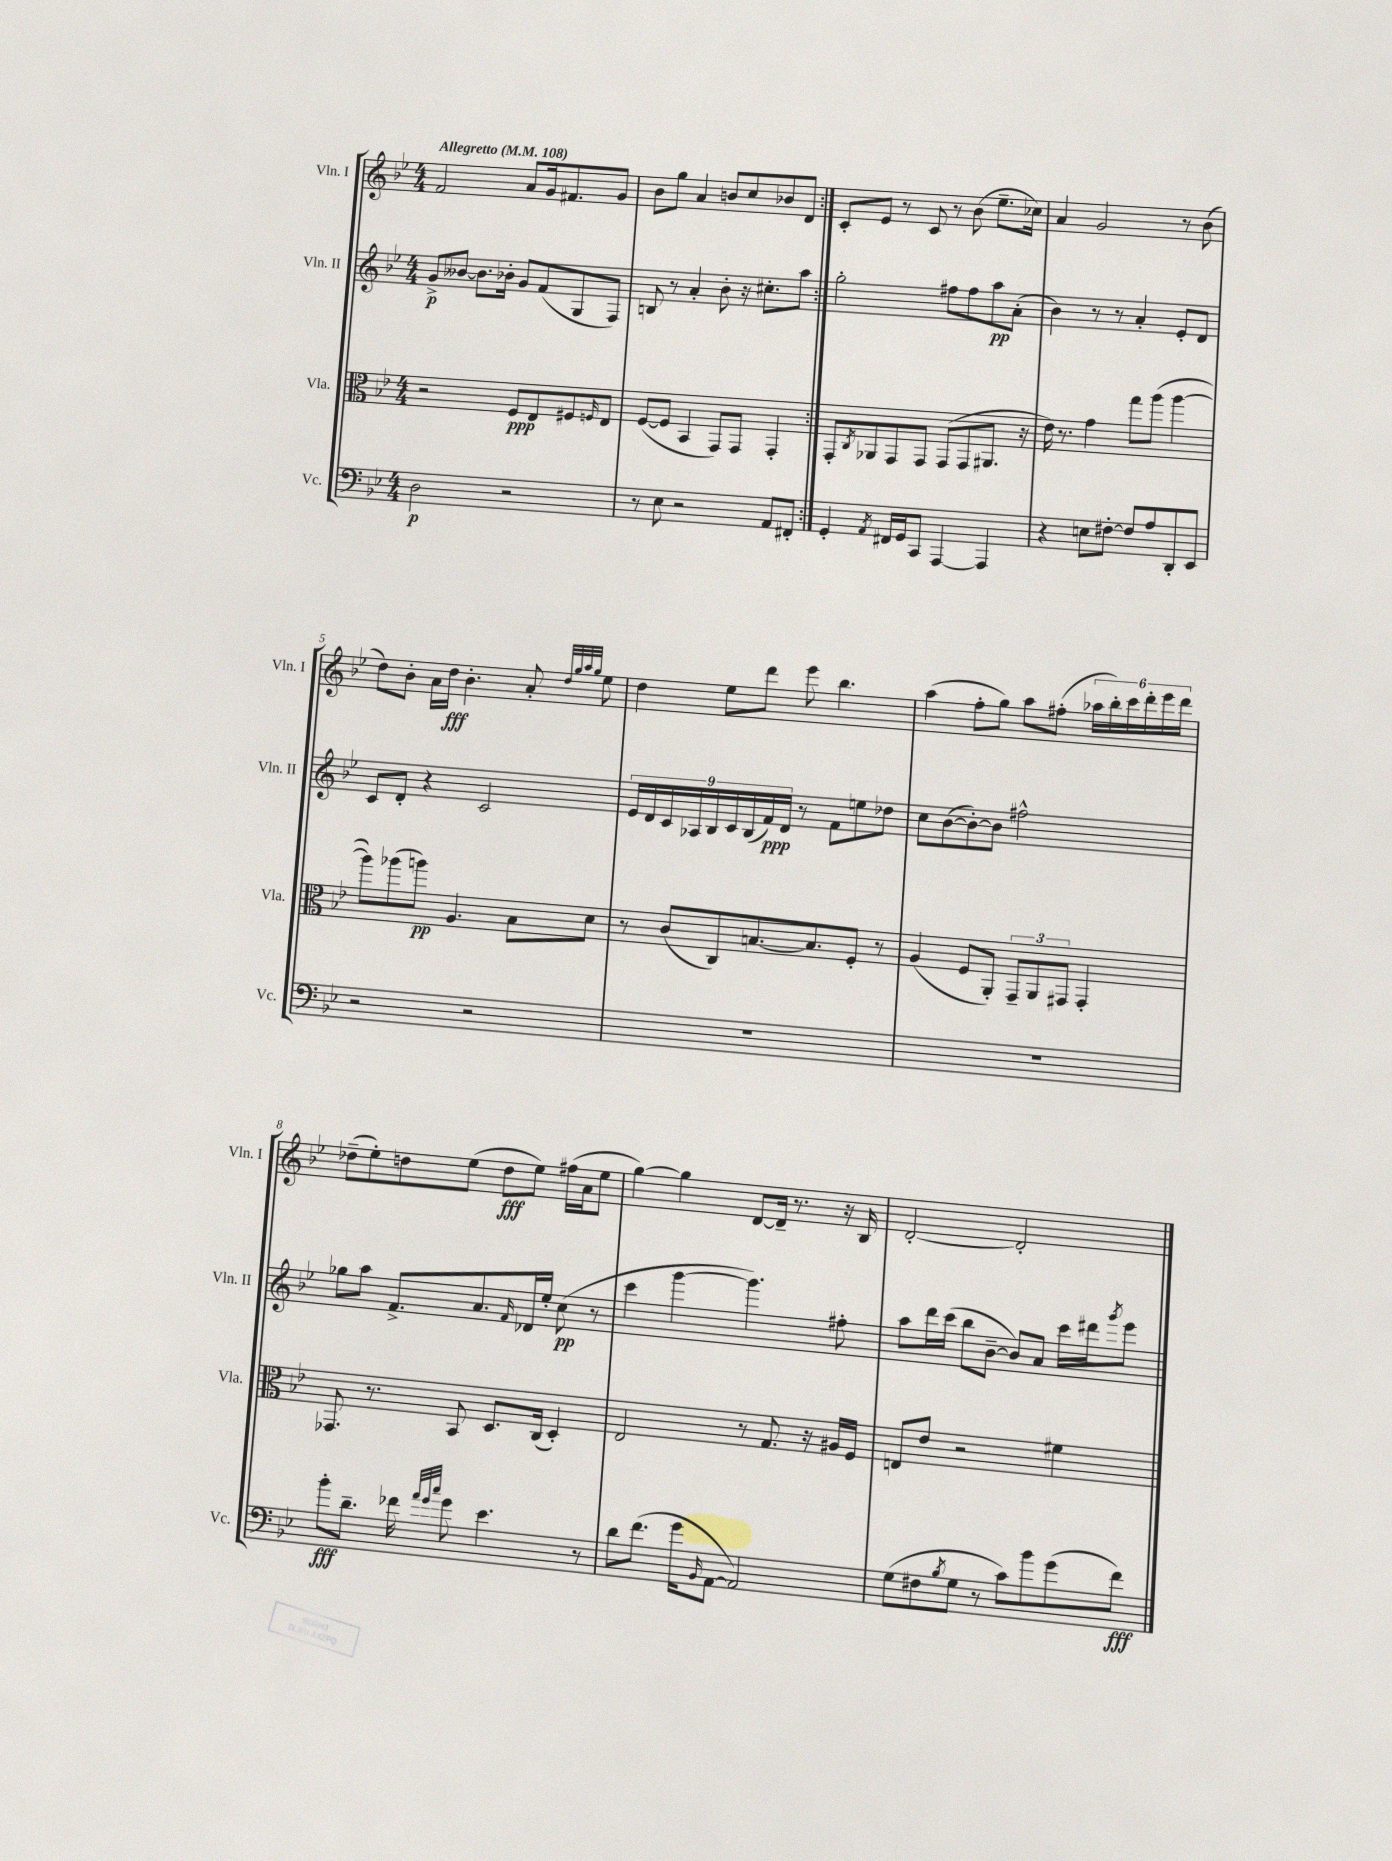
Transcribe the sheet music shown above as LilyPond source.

<<
\new StaffGroup <<
\new Staff = "s0" \with { instrumentName = "Vln. I" shortInstrumentName = "Vln. I" } {
    \clef treble \key bes \major \numericTimeSignature \time 4/4 \tempo "Allegretto" 4 = 108
    \repeat volta 2 { f'2 a'8 g'16 fis'8. g'8 |
    bes'8 g''8 a'4 b'8 c''8 bes'8 d'8 | }
    c'8-. ees'8 r8 c'8 r8 bes'8( ees''8.-- ces''16) |
    a'4 g'2 r8 bes'8( |
    d''8) bes'8-. a'16 d''16\fff bes'4.-. a'8-. \grace { d''32 g''32 a''32 g''32 } ees''8 |
    d''4 ees''8 d'''8 ees'''8 bes''4. |
    a''4( f''8-. g''8) a''8 fis''8-.( \tuplet 6/4 { aes''16 bes''16-.) c'''16 d'''16-. ees'''16 d'''16 } |
    des''8--( ees''8-.) d''8 ees''8( d''8\fff ees''8) fis''16( a'16 ees''8 |
    g''4~) g''4 d'8~ d'16-- r8. r16 bes16 |
    d'2~-. d'2-. \bar "|." |
}
\new Staff = "s1" \with { instrumentName = "Vln. II" shortInstrumentName = "Vln. II" } {
    \clef treble \key bes \major \numericTimeSignature \time 4/4
    \repeat volta 2 { g'8->\p beses'8~ beses'8. bes'16-. g'8 f'8( g8 f8) |
    b8 r8 a'4-. bes'8-. r16 cis''8.-. a''8 | }
    g''2-. fis''8 fis''8 a''8\pp a'8-.( |
    bes'4) r8 r8 a'4-. ees'8-. d'8 |
    c'8 d'8-. r4 c'2 |
    \tuplet 9/8 { ees'16 d'16 c'16 aes16 bes16 c'16 bes16( f'16\ppp) d'16 } r8 f'8 e''8 des''8 |
    c''8 bes'8~( bes'8~-.) bes'8 fis''2-^ |
    ges''8 a''8 f'8.-> a'8. \grace { f'16 } des'16 ees''16-. c''8\pp( r8 |
    c'''4 g'''4~ g'''4.) fis''8-. |
    a''8 d'''16 c'''16( bes''8 bes'8~-- bes'8) a'8 c'''16 dis'''16 \acciaccatura { g'''8 } ees'''8 \bar "|." |
}
\new Staff = "s2" \with { instrumentName = "Vla." shortInstrumentName = "Vla." } {
    \clef alto \key bes \major \numericTimeSignature \time 4/4
    \repeat volta 2 { r2 f8\ppp ees8 fis8 \grace { f16 } ees8 |
    f8~( f8 bes,4 g,8) g,8 g,4-. | }
    g,8-. \acciaccatura { c8 } aes,8 g,8 g,8 g,8( g,8 ais,8. r16 |
    ees'16) r8. g'4 g''8 a''8( a''4~ |
    a''8) aes''8( a''8\pp) a4. bes8 d'8 |
    r8 c'8( c8) b8.~ b8. f8-. r8 |
    a4( f8 a,8-.) \tuplet 3/2 { g,8-- a,8 gis,8 } gis,4-. |
    ges,8. r8. bes,8 d8. c16( d4-.) |
    ees2 r8 g8. r16 ais16 f16 |
    e8 ees'8 r2 fis'4 \bar "|." |
}
\new Staff = "s3" \with { instrumentName = "Vc." shortInstrumentName = "Vc." } {
    \clef bass \key bes \major \numericTimeSignature \time 4/4
    \repeat volta 2 { d2\p r2 |
    r8 ees8 r2 a,8 fis,8-. | }
    g,4-. \acciaccatura { a,8 } fis,16 g,16 c,8 a,,4~ a,,4 |
    r4 e8 fis8~-. fis8 a8 d,8-. ees,8 |
    r2 r2 |
    R1 |
    R1 |
    bes'8-.\fff d'8.-- fes'16 \grace { a'32 g'32 c''32 } g'8 ees'4. r8 |
    d'8 f'8.( g'16 \grace { bes,16 } a,8~ a,2) |
    g8( fis8 \acciaccatura { bes8 } g8 r8 c'8) bes'8 g'8( f'8\fff) \bar "|." |
}
>>
>>
